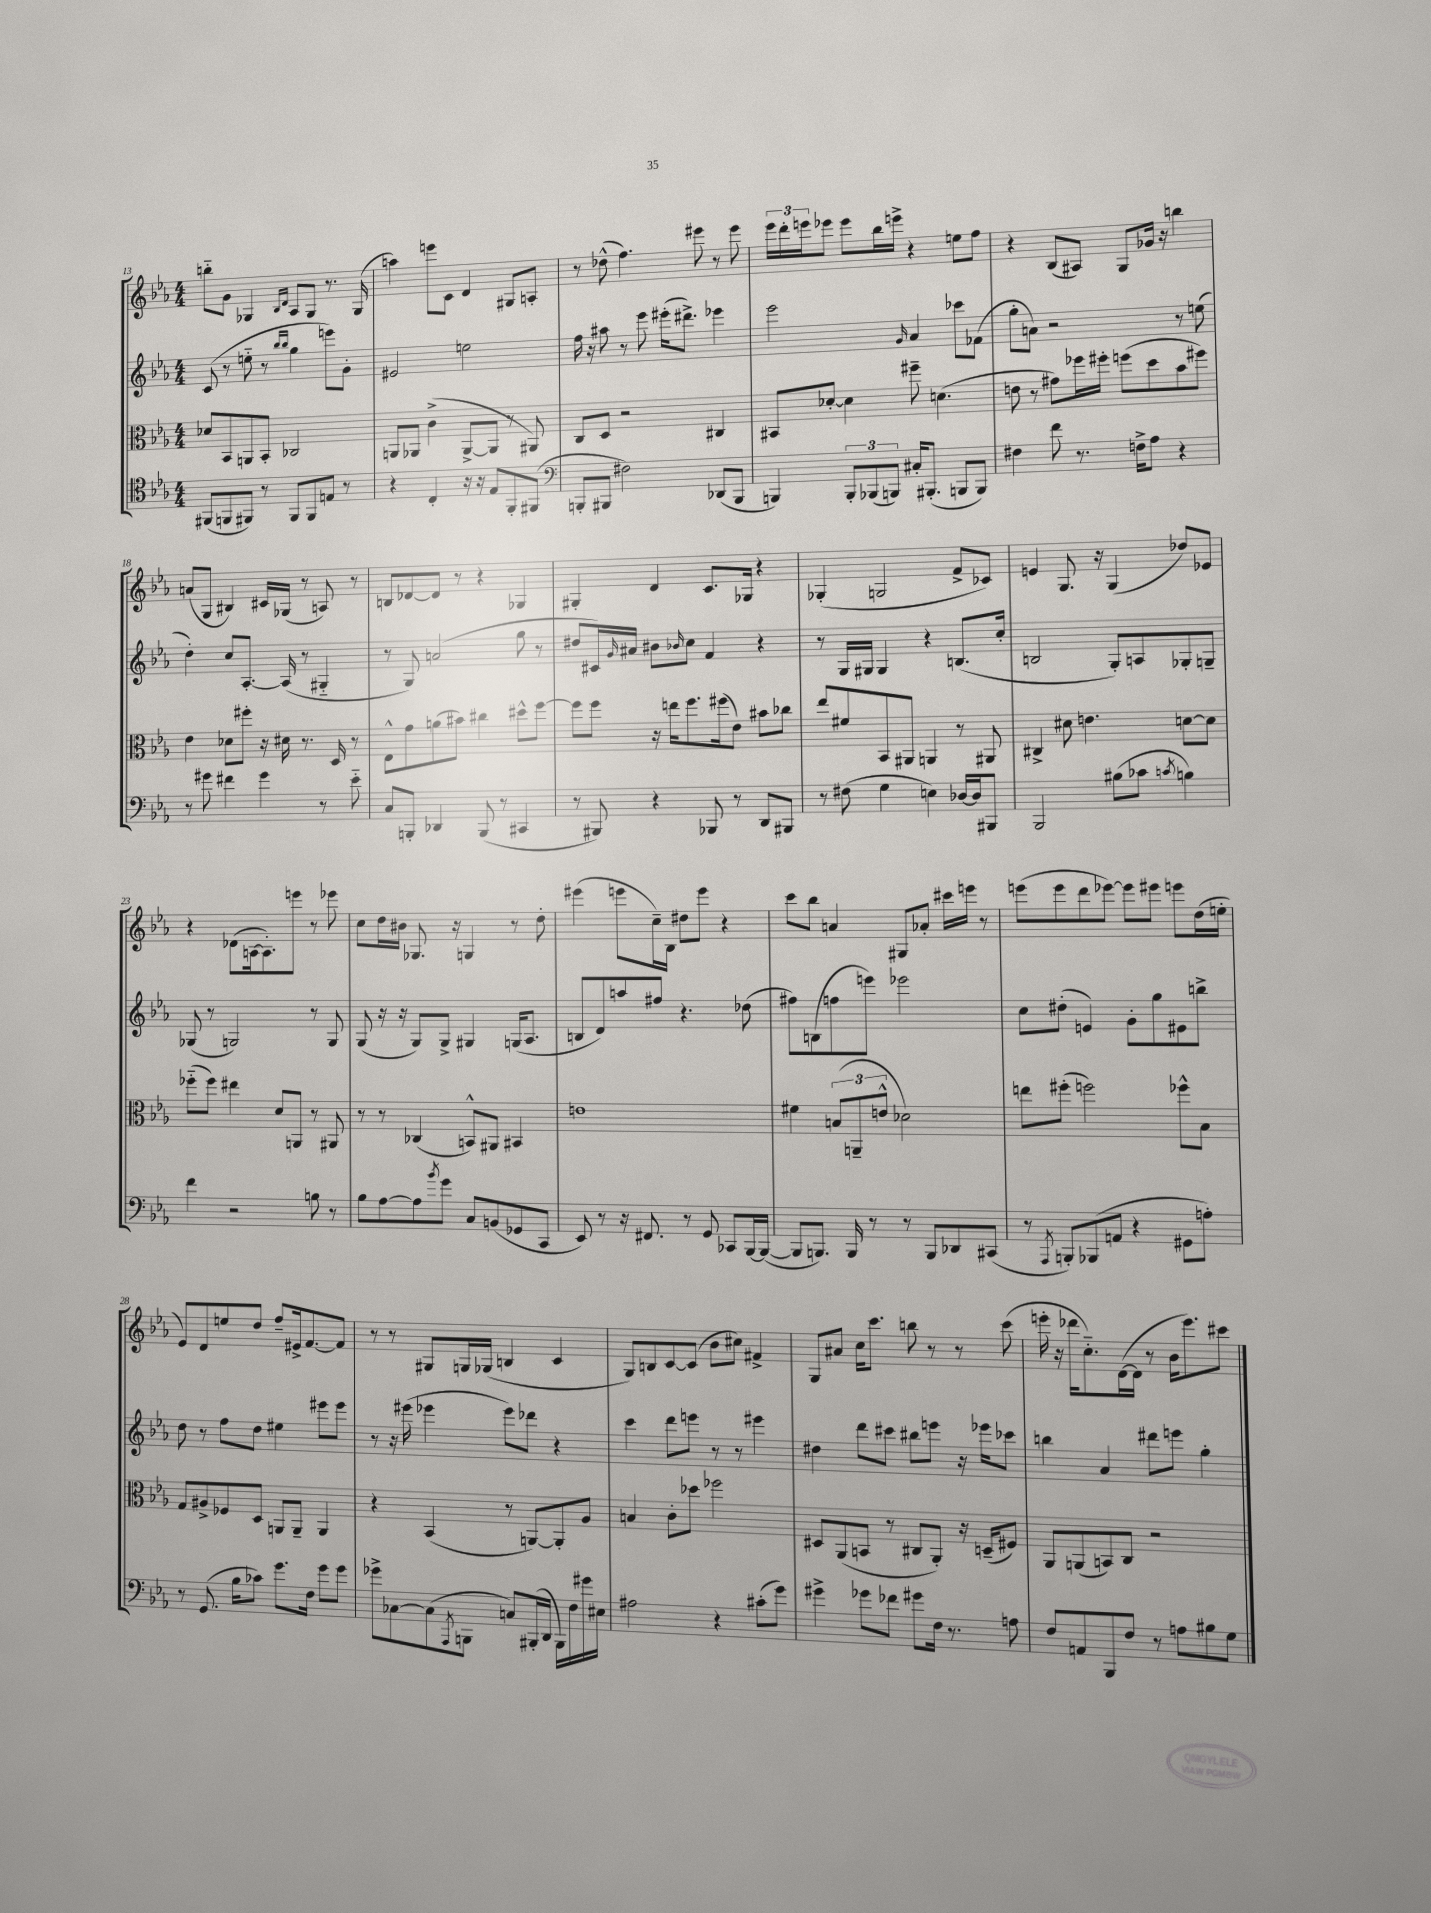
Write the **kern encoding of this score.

**kern	**kern	**kern	**kern
*part4	*part3	*part2	*part1
*staff4	*staff3	*staff2	*staff1
*clefC4	*clefC3	*clefG2	*clefG2
*k[b-e-a-]	*k[b-e-a-]	*k[b-e-a-]	*k[b-e-a-]
*M4/4	*M4/4	*M4/4	*M4/4
=13	=13	=13	=13
(8FF#X/L	8d-X/L	(8c/	8bbn\L
8FFn/	8BB-/	8r	8g\J
8FF#X/J)	8AAn/	8een\	4G-X/
8r	8BB-'/J	8r	.
.	.	16qqbb-/LL	16qqB-/LL
.	.	16qqbb-/JJ	16qqd/JJ
8FF#/L	2C-X/	4gg\	8A-/L
8FF#/	.	.	8G-/J
8En/J	.	8eeen\L)	8.r
8r	.	8g'\J	.
.	.	.	(16G-/
=14	=14	=14	=14
4r	8AAn/L	2e#X/	4aan\)
.	8AA-X/J	.	.
4C'/	(4c^\	.	8eeen\L
.	.	.	8c\J
16r	[8AA-^/L	2een\	4d/
16r	.	.	.
8E-/L	8AA-/J]	.	.
8FF'/	8r	.	8G#X/L
(8FF#X/J	8AA#X/)	.	8An'/J
=15	=15	=15	=15
*clefF4	*	*	*
8BBBn'/L	8C/L	16ff\	8r
.	.	16r	.
8BBB#X/J	8D/J	8aa#X\	(8dd-X^^\
2F#X\)	2r	8r	4.ff\)
.	.	8eee-\	.
.	.	(16eee#X'\KL	.
.	.	8.ddd#X^\J)	.
.	.	.	8eee#X\
(8DD-X/L	4C#X/	4eee-X\	8r
8BBB#/J	.	.	8eee#\
=16	=16	=16	=16
4BBBn/)	8BB#X/L	2eee-\	24eee-\LL
.	.	.	24ddd'\
.	.	.	24eeen\J
.	[8d-X'/J	.	8eee-X\J
12BBB'/L	4d-\]	.	8eee-\L
(12BBB-X/	.	.	.
.	.	.	16bb-\L
12BBBn/J)	.	.	.
.	.	.	16eeen^\JJ
.	.	16qqg/	.
16C#X'/KL	8ff#X~\	4a-/	4r
(8.BBB#X'/J	.	.	.
.	(4.dn\	.	.
8BBBn/L	.	8ccc-X\L	8een\L
8BBB/J)	.	(8f-X\J	8ff\J
=17	=17	=17	=17
4F#X\	8en\	8gg'\L	4r
.	8r	8an\J)	.
8f\	8g#X\L)	2r	(8B-/L
8.r	16ff-X\L	.	8A#X/J)
.	16ff#X'\JJ	.	.
.	(8ffn\L	.	8G/L
16Fn^\KL	.	.	.
8A-\J	8dd\	.	16g-X/Jk
.	.	.	16r
4r	8b-\	8r	4bbn\
.	8ff#X\J)	(8een\	.
!!LO:LB:g=z
=18	=18	=18	=18
8r	4e-\	4dd'\)	(8an/L
8g#X\	.	.	8G/J
4f#X\	8d-X\L	8cc/L	4B#X/)
.	8ff#X'\J	[8.A-'/J	.
4g#\	16r	.	16c#X/LL
.	16d#X\	(16A-/]	(16G-X/JJ
.	8.r	8r	8r
8r	.	4G#X/	8An/)
.	16D/	.	.
8e-\	8r	.	8r
=19	=19	=19	=19
8C/L	8E-^^\L	8r	8Bn/L
8BBBn'/J	8g\	8G/)	[8d-X/
4DD-X/	(8an\	(2an/	8d-/J]
.	8b#X\J)	.	8r
(8BBB/	4cc#X\	.	4r
8r	.	.	.
4CC#X/	8dd#X^^\L	8gg\	4G-X/
.	[8ff\J	8r	.
=20	=20	=20	=20
8r	8ff\L]	8dd#X/L	4G#X'/
8BBB#X/)	8ff\J	16c#X/L)	.
.	.	16qqg/	.
.	.	16a#X/JJ	.
4r	16r	8b#X\L	4d/
.	16een\KL	.	.
.	.	16qqb-X/	.
.	8.ff\	8cc\J	.
8BBB-X/	.	4f/	8.c/L
.	(16ff#X\k	.	.
8r	8e-\J)	.	.
.	.	.	16G-X/Jk
8DD/L	8b#X\L	4r	4r
8BBB#X/J	8cc-X\J	.	.
=21	=21	=21	=21
8r	8ee-/L	8r	(4G-X'/
(8F#X\	8f#X/	16G/LL	.
.	.	16G#X/JJ	.
4G\	8BB-/	4G#/	2Gn/
.	8AA#X/J	.	.
4En\)	4AAn/	4r	.
[16D-X/LL	8r	(8.Bn/L	8f^/L
16D-/J]	.	.	.
8BBB#X/J	8AA#X/	.	8c-X/J)
.	.	16cc'/Jk	.
=22	=22	=22	=22
2BBB-/	4C#X^/	2Bn/	4en/
.	8d#X\	.	8.G/
.	4.en\	.	.
.	.	.	16r
(8B#X\L	.	8G'/L)	(4G/
8c-X\J	.	8An/	.
8qcn/	.	.	.
4Bn\)	[8dn\L	8G-X'/	8dd-X/L)
.	8d\J]	8Gn~/J	8e-X/J
!!LO:LB:g=z
=23	=23	=23	=23
4f\	(8ff-X\L	(8G-X/	4r
.	8ff-\J)	8r	.
2r	4ee#X\	2Gn/)	(8d-X\L
.	.	.	[16An\k
.	.	.	8.A'\])
.	8d/L	.	.
.	8AAn/J	.	8eeen\J
8Bn\	8r	8r	8r
8r	8AA#X/	8G/	8eee-X\
=24	=24	=24	=24
8B-\L	8r	(8G/	8cc\L
[8A-\	8r	16r	16dd\L
.	.	16r	16b#X\JJ
8A-\]	(4C-X/	8G/L)	8.G-X/
8qb-/	.	.	.
8g\J	.	8G^/J	.
.	.	.	16r
8C/L	8BBn^^/L)	4G#X/	4Gn/
(8BBn/	8AA#X/J	.	.
8GG-X/	4BB#X/	(16Gn/KL	8r
.	.	8.A-/J	.
8CC/J	.	.	8dd'\
=25	=25	=25	=25
8EE-/)	1en	8Bn/L	(4eee#X\
8r	.	8d/)	.
16r	.	8aan/	8eeen\L
8.FF#X/	.	.	.
.	.	8ff#X/J	16cc~\L)
.	.	.	16B-\JJ
8r	.	4.r	8dd#X\L
8GG/	.	.	8eee\J
8CC-X/L	.	.	4r
[16BBB-/L	.	(8dd-X\	.
(16BBB-/JJ_	.	.	.
=26	=26	=26	=26
8BBB-/L]	4f#X\	8ff#X\L)	8ccc\L
8.BBBn/J)	.	(8Bn\	8bb-\J
.	(12Bn/L	8ffn\	4an/
16BBB/	.	.	.
.	12AAn~/	.	.
8r	.	8eeen\J)	.
.	12en^^/J	.	.
8r	2d-X\)	2eee-X\	8G#X/L
8BBB/L	.	.	8a-X'/J
8DD-X/	.	.	16ccc#X\LL
.	.	.	16eeen\JJ
(8CC#X/J	.	.	8r
=27	=27	=27	=27
8r	8een\L	8cc\L	(8eeen\L
8qAAA-/	.	.	.
8BBBn'/L)	(8ff#X'\J	(8dd#X'\J	8eee\
(8BBB-X/	2ffn\)	4en/)	8ddd\
8AAn/J	.	.	[8eee-X\J)
4r	.	8g'\L	8eee-\L]
.	.	8gg\	8eee#X\J
8GG#X\L	8ff-X^^\L	8e#X\	8eeen\L
8An'\J)	8B-\J	8bbn^\J	(16dd\L
.	.	.	16een'\JJ
!!LO:LB:g=z
=28	=28	=28	=28
8r	8G/L	8dd\	8e-/L)
(8.GG/	8A#X^/	8r	8d/
.	8F-X/	8ff\L	8een/
16B-\KL	.	.	.
8c-X\J)	8D/J	8dd\J	8dd/J
8.g\L	8AAn/L	4ee#X\	8ff~/L
.	8AA~/J	.	16e#X^/k
16F\Jk	.	.	[8.f/
8g\L	4AA/	8eee#X\L	.
8g\J	.	8eee#\J	8f/J]
=29	=29	=29	=29
8g-X^\L	4r	8r	8r
[8C-X\	.	16r	8r
.	.	(16eee#X\	.
(8C-\]	(4BB-/	4eee-X\	8G#X/L
8qAAA-/	.	.	.
8BBBn\J	.	.	16Gn/L
.	.	.	(16G-X/JJ
8Cn/L)	8r	8eee-\L)	4Bn/
(16BBB#X'/L	[8AAn/L)	8ddd-X\J	.
16DD/JJ	.	.	.
16BBB#\LL)	8AA'/]	4r	4c/
16F\	.	.	.
16g#X\	8A-/J	.	.
16E#X\JJ	.	.	.
=30	=30	=30	=30
2A#X\	4Bn/	4ccc\	8G/L)
.	.	.	8Bn/
.	8c'\L	8ddd\L	[8c/
.	8dd-X\J	8eeen\J	(8c/J]
4r	2ff-X\	8r	8b-\L
.	.	8r	8cc#X\J)
(8c#X'\L	.	4eee#X\	4f#X^/
8g\J)	.	.	.
=31	=31	=31	=31
4g#X^\	8D#X/L	4dd#X\	8G/L
.	(8AA-/	.	8a#X/J
8g-X\L	8BBn/J	8ddd\L	16cc\KL
.	.	.	8.ccc\J
8f-X\J	8r	8ccc#X\J	.
8g#X\L	8C#X/L	8bb#X\L	8bbn\
16F\Jk	8AA-'/J)	8eeen\J	8r
8.r	.	.	.
.	16r	16r	8r
.	(16Dn~/KL	16eee-X\KL	.
8An\	8F#X/J)	8ccc-X\J	(8ccc\
=32	=32	=32	=32
8F/L	8AA-/L	4bbn\	16eeen'\
.	.	.	16r
8AAn/	(8AAn/	.	16ddd-X\KL
.	.	.	8.cc\)
8BBB-/	8BBn/)	4a-/	.
8F/J	8C/J	.	([16d\L
.	.	.	16d\JJ]
8r	2r	8ddd#X\L	8r
8An\L	.	8eeen\J	16b-\KL
.	.	.	8.eee\)
8B#X\	.	4gg'\	.
8G\J	.	.	8ccc#X\J
==	==	==	==
*-	*-	*-	*-
